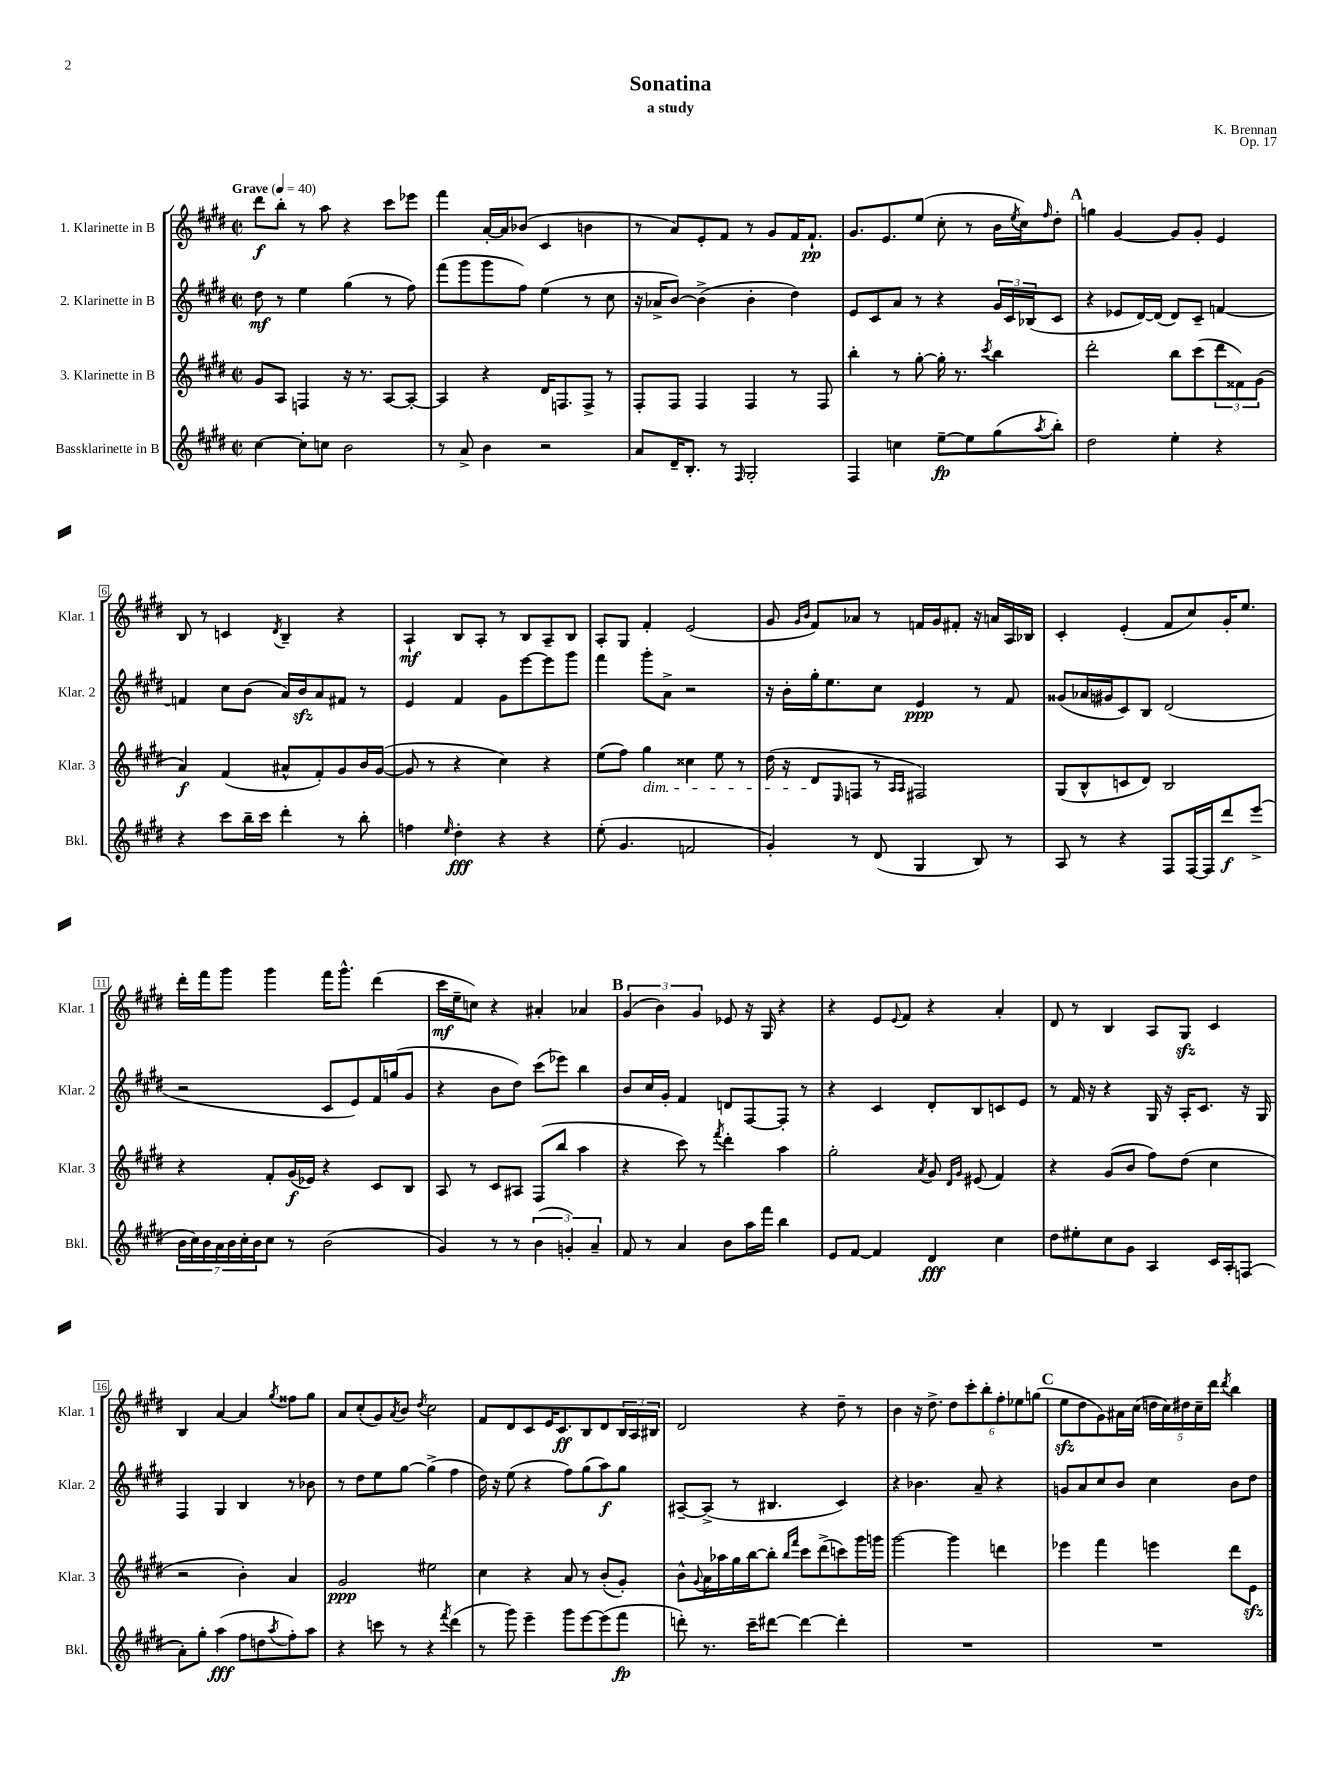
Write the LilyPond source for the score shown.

\header { title = "Sonatina" composer = "K. Brennan" subtitle = "a study" opus = "Op. 17" }
<<
\new StaffGroup <<
\new Staff = "s0" \with { instrumentName = "1. Klarinette in B" shortInstrumentName = "Klar. 1" } {
    \clef treble \key e \major \defaultTimeSignature \time 2/2 \tempo "Grave" 4 = 40
    dis'''8\f b''8-. r8 a''8 r4 cis'''8 ees'''8 |
    fis'''4 a'16~-. a'16 bes'8( cis'4 b'4 |
    r8 a'8) e'8-. fis'8 r8 gis'8 fis'16 fis'8.-!\pp |
    gis'8. e'8. e''8( cis''8-. r8 b'16 \acciaccatura { e''8 } cis''16) \grace { fis''16 } dis''8-. |
    \mark \markup { \bold "A" } g''4 gis'4~ gis'8 gis'8-. e'4 |
    b8 r8 c'4 \acciaccatura { dis'8 } b4-- r4 |
    a4-!\mf b8 a8-. r8 b8 a8-- b8 |
    a8-. gis8 fis'4-. e'2( |
    gis'8 \grace { gis'16 b'16 } fis'8) aes'8 r8 f'16 gis'16 fis'8-. r16 a'16 a16 bes16 |
    cis'4-. e'4-.( fis'8 cis''8) gis'16-. e''8. |
    dis'''16-. fis'''16 gis'''8 gis'''4 fis'''16 gis'''8.-^ dis'''4( |
    cis'''16\mf e''16-- c''8) r4 ais'4-. aes'4 |
    \mark \markup { \bold "B" } \tuplet 3/2 { gis'4( b'4) gis'4 } ees'8 r16 gis16 r4 |
    r4 e'8 \appoggiatura { e'8 } fis'8 r4 a'4-. |
    dis'8 r8 b4 a8 gis8\sfz cis'4 |
    b4 a'4~ a'4 \acciaccatura { gis''8 } fisis''8 gis''8 |
    a'8 cis''8-.( gis'8) \acciaccatura { a'8 } b'8 \acciaccatura { dis''8 } cis''2 |
    fis'8 dis'8 cis'8 e'16 cis'8.\ff b8 dis'8 \tuplet 3/2 { b16 a16 bis16 } |
    dis'2 r4 dis''8-- r8 |
    b'4 r16 dis''8.-> \tuplet 6/4 { dis''8 cis'''8-. b''8-. fis''8-. ees''8 g''8( } |
    \mark \markup { \bold "C" } e''8\sfz dis''8 gis'8) ais'16 cis''16( \tuplet 5/4 { d''16 cis''16) dis''16 cis''16-- dis'''16 } \acciaccatura { dis'''8 } b''4 \bar "|." |
}
\new Staff = "s1" \with { instrumentName = "2. Klarinette in B" shortInstrumentName = "Klar. 2" } {
    \clef treble \key e \major \defaultTimeSignature \time 2/2
    dis''8\mf r8 e''4 gis''4( r8 fis''8) |
    fis'''8( gis'''8 gis'''8 fis''8) e''4( r8 cis''8 |
    r16 aes'16-> b'8~) b'4->( b'4-. dis''4) |
    e'8 cis'8 a'8 r8 r4 \tuplet 3/2 { gis'16 cis'16 bes16( } cis'8 |
    \mark \markup { \bold "A" } r4 ees'8 dis'16~) dis'16( dis'8) cis'8-- f'4~ |
    f'4 cis''8 b'8( a'16) b'16\sfz a'8 fis'8 r8 |
    e'4 fis'4 gis'8 e'''8~ e'''8 gis'''8 |
    fis'''4 gis'''8-. a'8-> r2 |
    r16 b'16-. gis''16-. e''8. cis''8 e'4\ppp r8 fis'8 |
    gisis'8( aes'16 gis'16 cis'8) b8 dis'2( |
    r2 cis'8 e'8) fis'16 g''16( gis'8 |
    r4 b'8 dis''8) cis'''8( ees'''8) b''4 |
    \mark \markup { \bold "B" } b'8 cis''16 gis'16-. fis'4 d'8 fis8~ fis8-. r8 |
    r4 cis'4 dis'8-. b8 c'8 e'8 |
    r8 fis'16 r16 r4 gis16 r16 a16-. cis'8. r16 gis16 |
    fis4 gis4 b4 r8 bes'8 |
    r8 dis''8 e''8 gis''8~ gis''4->( fis''4 |
    dis''16) r16 e''8( r4 fis''8) gis''8( a''8\f) gis''8 |
    ais8~-- ais8->( r8 bis4. cis'4) |
    r4 bes'4. a'8-- r4 |
    \mark \markup { \bold "C" } g'8 a'8 cis''8 b'8 cis''4 b'8 dis''8 \bar "|." |
}
\new Staff = "s2" \with { instrumentName = "3. Klarinette in B" shortInstrumentName = "Klar. 3" } {
    \clef treble \key e \major \defaultTimeSignature \time 2/2
    gis'8 a8 f4 r16 r8. a8~ a8~-. |
    a4 r4 dis'16 f8. f8-> r8 |
    fis8-. fis8 fis4 fis4 r8 fis8 |
    b''4-. r8 gis''8~-. gis''16-. r8. \acciaccatura { cis'''8 } b''4 |
    \mark \markup { \bold "A" } dis'''2-. b''8 cis'''8( \tuplet 3/2 { dis'''8 fisis'8) gis'8( } |
    a'4\f) fis'4( ais'8-^ fis'8-.) gis'8 b'16 gis'16~( |
    gis'8 r8 r4 cis''4) r4 |
    e''8( fis''8) gis''4\dim cisis''4 e''8 r8 |
    dis''16( r16 dis'8\! \grace { e16 } f8 r8 \grace { a16 a16 } fis2) |
    gis8( b8-^ c'8 dis'8) b2 |
    r4 fis'8-. gis'16\f( ees'16) r4 cis'8 b8 |
    a8 r8 cis'8 ais8 fis8( b''8 a''4 |
    \mark \markup { \bold "B" } r4 cis'''8) r8 \acciaccatura { fis'''8 } dis'''4-. a''4 |
    gis''2-. \acciaccatura { a'8 } gis'8 \grace { dis'16 gis'16 } eis'8( fis'4) |
    r4 gis'8( b'8 fis''8) dis''8( cis''4 |
    r2 b'4-.) a'4 |
    gis'2\ppp eis''2 |
    cis''4 r4 a'8 r8 b'8-.( gis'8-.) |
    b'8-^ \appoggiatura { gis'8 } a'16 aes''16 gis''16 b''16~ b''8-. \grace { b''16 fis'''16 } cis'''8 dis'''8->( c'''8) gis'''16 g'''16 |
    gis'''2~ gis'''4 d'''4 |
    \mark \markup { \bold "C" } ees'''4 fis'''4 e'''4 dis'''8 e'8\sfz \bar "|." |
}
\new Staff = "s3" \with { instrumentName = "Bassklarinette in B" shortInstrumentName = "Bkl." } {
    \clef treble \key e \major \defaultTimeSignature \time 2/2
    cis''4~ cis''8-. c''8 b'2 |
    r8 a'8-> b'4 r2 |
    a'8 dis'16-- b8.-. r8 \grace { fis16 } gis2-. |
    fis4 c''4 e''8~--\fp e''8 gis''8( \acciaccatura { a''8 } b''8-.) |
    \mark \markup { \bold "A" } dis''2 e''4-. r4 |
    r4 cis'''8 b''16-- cis'''16 dis'''4-. r8 b''8-. |
    f''4 \grace { e''16 } dis''4-.\fff r4 r4 |
    e''8-.( gis'4. f'2 |
    gis'4-.) r8 dis'8( gis4 b8) r8 |
    a8 r8 r4 fis8 fis16~ fis16 dis'''8\f e'''8->( |
    \tuplet 7/4 { b'16 cis''16) b'16 a'16 b'16 cis''16-. b'16 } cis''8 r8 b'2( |
    gis'4) r8 r8 \tuplet 3/2 { b'4( g'4-.) a'4-- } |
    \mark \markup { \bold "B" } fis'8 r8 a'4 b'8 a''16 fis'''16 b''4 |
    e'8 fis'8~ fis'4 dis'4\fff cis''4 |
    dis''8 eis''8-. cis''8 gis'8 a4 cis'16 a16-. f8( |
    a'8-.) gis''8-. a''4\fff( fis''8 d''8 \acciaccatura { a''8 } fis''8-.) a''8 |
    r4 c'''8 r8 r4 \acciaccatura { fis'''8 } dis'''4( |
    r8 gis'''8) e'''4-- gis'''8 e'''8~ e'''8( fis'''8\fp |
    d'''8-.) r8. cis'''16-- dis'''8~ dis'''4~ dis'''4-. |
    R1 |
    \mark \markup { \bold "C" } R1 \bar "|." |
}
>>
>>
\layout { \context { \Score \override BarNumber.stencil = #(make-stencil-boxer 0.1 0.3 ly:text-interface::print) } }
